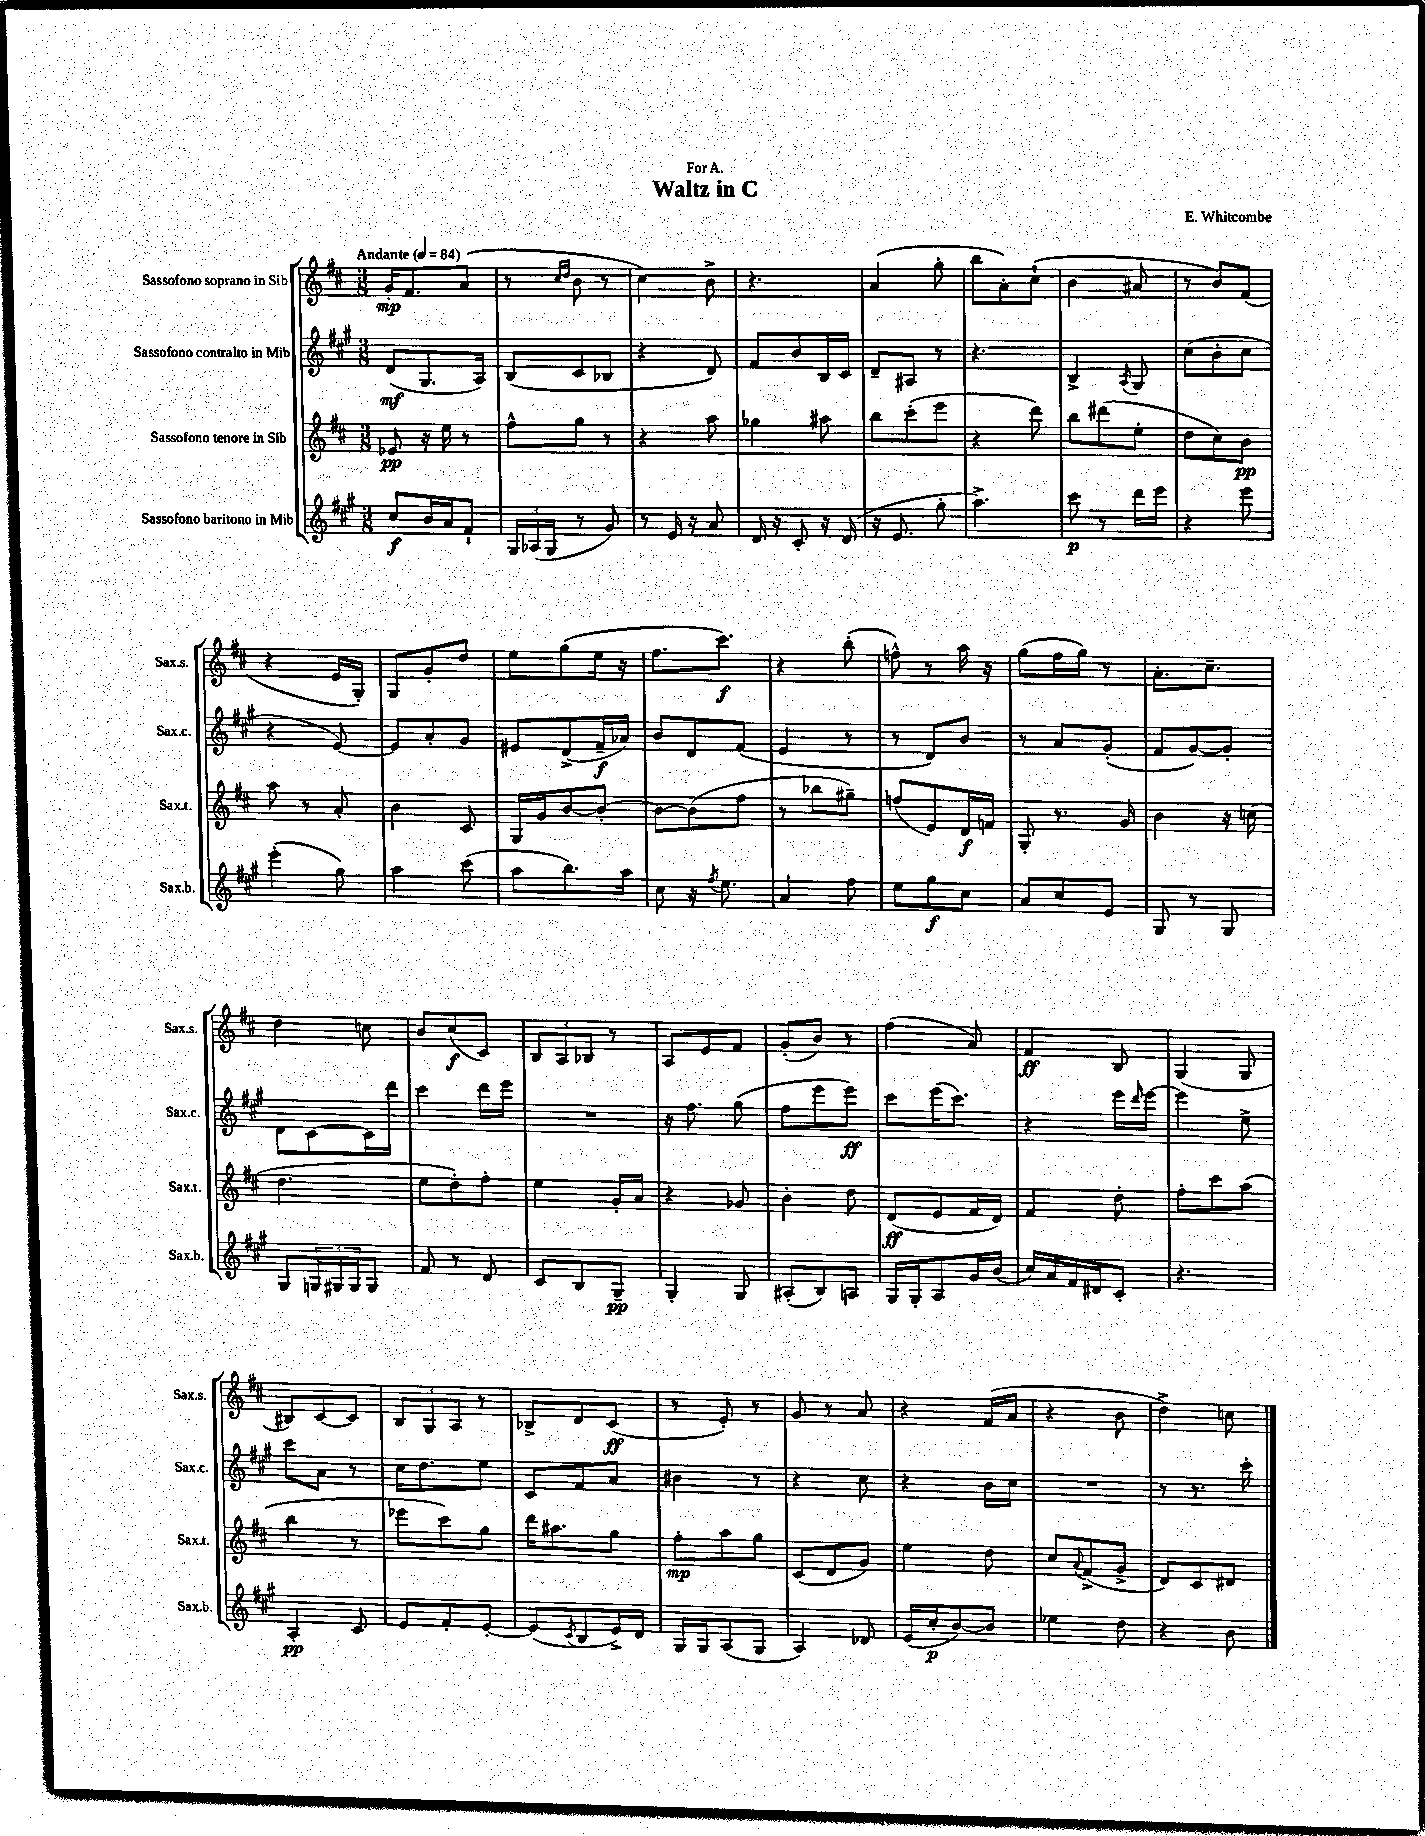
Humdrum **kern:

**kern	**kern	**kern	**kern
*staff4	*staff3	*staff2	*staff1
*clefG2	*clefG2	*clefG2	*clefG2
*k[f#c#g#]	*k[f#c#]	*k[f#c#g#]	*k[f#c#]
*M3/8	*M3/8	*M3/8	*M3/8
*MM84	*MM84	*MM84	*MM84
8cc#/L	8e-/	(8d/L	16g'/LK
.	.	.	8.f#/
16b/L	16r	8.G#/	.
16a/J	16ee\	.	.
8f#`/J	8r	.	(8a/J
.	.	16A/Jk)	.
=	=	=	=
24G#/LL	8ff#^^\L	(8B/L	8r
(24A-/	.	.	.
24G#/JJ	.	.	.
.	.	.	16qqcc#/LL
.	.	.	16qqdd/JJ
8r	8gg\J	8c#/	8b\
8g#/)	8r	8B-/J	8r
=	=	=	=
8r	4r	4r	4cc#\)
16e/	.	.	.
16r	.	.	.
8a/	8aa\	8d/)	8b^\
=	=	=	=
16d/	4gg-\	8f#/L	4.r
16r	.	.	.
8c#'/	.	8b/	.
16r	8aa#\	16B/L	.
(16d/	.	16c#/JJ	.
=	=	=	=
16r	8bb\L	8d~/L	(4a/
8.e/	.	.	.
.	(8ccc#'\	8A#/J	.
8gg#'\	8eee\J	8r	8gg'\
=	=	=	=
4.aa^\)	4r	4.r	8bb\L
.	.	.	8a'\)
.	8ddd\)	.	(8cc#`\J
=	=	=	=
8ccc#\	8bb\L	4B^/	4b\
8r	(8ddd#\	.	.
.	.	8qA/	.
16ddd\LL	8ee'\J	8G#/	8a#/
16eee\JJ	.	.	.
=	=	=	=
4r	8dd\L	(8cc#\L	8r
.	8cc#\)	8b'\	8b/L)
8eee\	8b\J	8cc#\J	(8f#/J
=	=	=	=
(4eee'\	8aa\	4r	4r
.	8r	.	.
8gg#\)	8a'/	[8e/)	16e/LL
.	.	.	16G'/JJ)
=	=	=	=
4aa\	4b\	8e/]L	8G/L
.	.	8a'/	8g'/
(8ccc#\	8c#/	8g#/J	8dd/J
=	=	=	=
8aa\L	16G/LL	8e#/L	8ee\L
.	16g/J	.	.
8.bb\)	[8b/	(8d^/	(8gg\
.	8b'/_J	16f#~/L	16ee\Jk
16aa\Jk	.	16a-/JJ)	16r
=	=	=	=
8cc#\	8b\_L	8b/L	8.ff#\L
16r	(8b\]	8d/	.
8qff#/	.	.	.
8.ee\	.	.	8.ccc#\J)
.	8ff#\J	(8f#/J	.
=	=	=	=
4a/	8r	4e/	4r
.	8bb-\L	.	.
8ff#\	8gg#~\J)	8r	(8bb'\
=	=	=	=
8ee\L	(8ff/L	8r	8ff^^\)
8gg#\	8e/)	8d/L)	8r
8cc#\J	16d/L	8b/J	16aa\
.	16f/JJ	.	16r
=	=	=	=
8a/L	8G'/	8r	(8gg\L
8cc#/	8.r	8a/L	16ff#\L
.	.	.	16gg\JJ)
8e/J	.	(8g#'/J	8r
.	16g/	.	.
=	=	=	=
8G#/	4b\	8f#/L	8.a'\L
8r	.	[8g#/)	.
.	.	.	8.cc#~\J
8G#/	16r	8g#'/]J	.
.	(16cc\	.	.
=	=	=	=
8G#/L	4.dd\	8d\L	4dd\
24G/L	.	[8c#\	.
24G#/	.	.	.
24G#/J	.	.	.
8G#/J	.	16c#\]L	8cc\
.	.	16ddd\JJ	.
=	=	=	=
8f#/	8ee\L	4ccc#\	8b/L
8r	8dd'\)	.	(8cc#/
8d/	8ff#'\J	16ddd\LL	8c#/J)
.	.	16eee\JJ	.
=	=	=	=
8c#/L	4ee\	4.r	12B/L
.	.	.	12A/
8B/	.	.	.
.	.	.	12B-/J
8G#~/J	16g'/LL	.	8r
.	16a/JJ	.	.
=	=	=	=
4G#'/	4r	16r	8A/L
.	.	8.ff#\	.
.	.	.	8e/
8G#/	8g-/	(8gg#\	8f#/J
=	=	=	=
(8A#'/L	4b'\	8ff#\L	(8g'/L
8B/)	.	8eee\	8b/J)
8A/J	8dd\	8eee\J)	8r
=	=	=	=
16G#/LL	(8d/L	8ccc#\L	(4ff#\
16G#'/J	.	.	.
8A/	8e/	(16eee\K	.
.	.	8.ccc#\J)	.
16g#/L	16f#/L	.	8a/)
(16b/JJ	16d/JJ)	.	.
=	=	=	=
16cc#/LL)	4f#/	4r	4f#/
16a/	.	.	.
16f#/	.	.	.
16d#/J	.	.	.
8c#'/J	8dd'\	16eee\LL	8B/
.	.	16qqddd/	.
.	.	[16eee\JJ	.
=	=	=	=
4.r	8ff#'\L	4eee\]	(4G/
.	8ccc#\	.	.
.	(8aa\J	8ee^\	8G/
=	=	=	=
4A'/	4bb\	8ccc#\L	8B#/L)
.	.	8a\J	[8c#/
8c#/	8r	8r	8c#/]J
=	=	=	=
8e/L	8eee-\L	16cc#\LK	12B/L
.	.	8.dd\	.
.	.	.	12G/
8f#'/	8ccc#\)	.	.
.	.	.	12A/J
[8e'/J	8gg\J	8ee\J	8r
=	=	=	=
(8e/]L	16ddd\LK	8c#/L	8B-^/L
.	8.aa#\	.	.
8qc#/	.	.	.
8B/	.	8f#/	8d/
16e^/L)	8gg\J	8a/J	(8c#/J
16d/JJ	.	.	.
=	=	=	=
16G#/LL	8ff#'\L	4b#\	8r
16G#/J	.	.	.
(8A/	8aa\	.	8e'/)
8G#/J	8gg\J	8r	8r
=	=	=	=
4A/)	(8c#/L	4r	8g/
.	8d/	.	8r
8d-/	8g/J)	8cc#\	8a/
=	=	=	=
(16e/LL	4ee\	4r	4r
16cc#'/J	.	.	.
[8b/)	.	.	.
8b/]J	8dd\	16b\LL	(16f#/LL
.	.	16cc#\JJ	16a/JJ
=	=	=	=
4ee-\	8cc#/L	4.r	4r
.	8qqa/	.	.
.	(8f#^/	.	.
8dd\	8g^/J	.	8b\
=	=	=	=
4r	8d/L)	8r	4dd^\)
.	8c#/	8.r	.
8b\	8d#/J	.	8cc\
.	.	16ccc#'\	.
==	==	==	==
*-	*-	*-	*-
